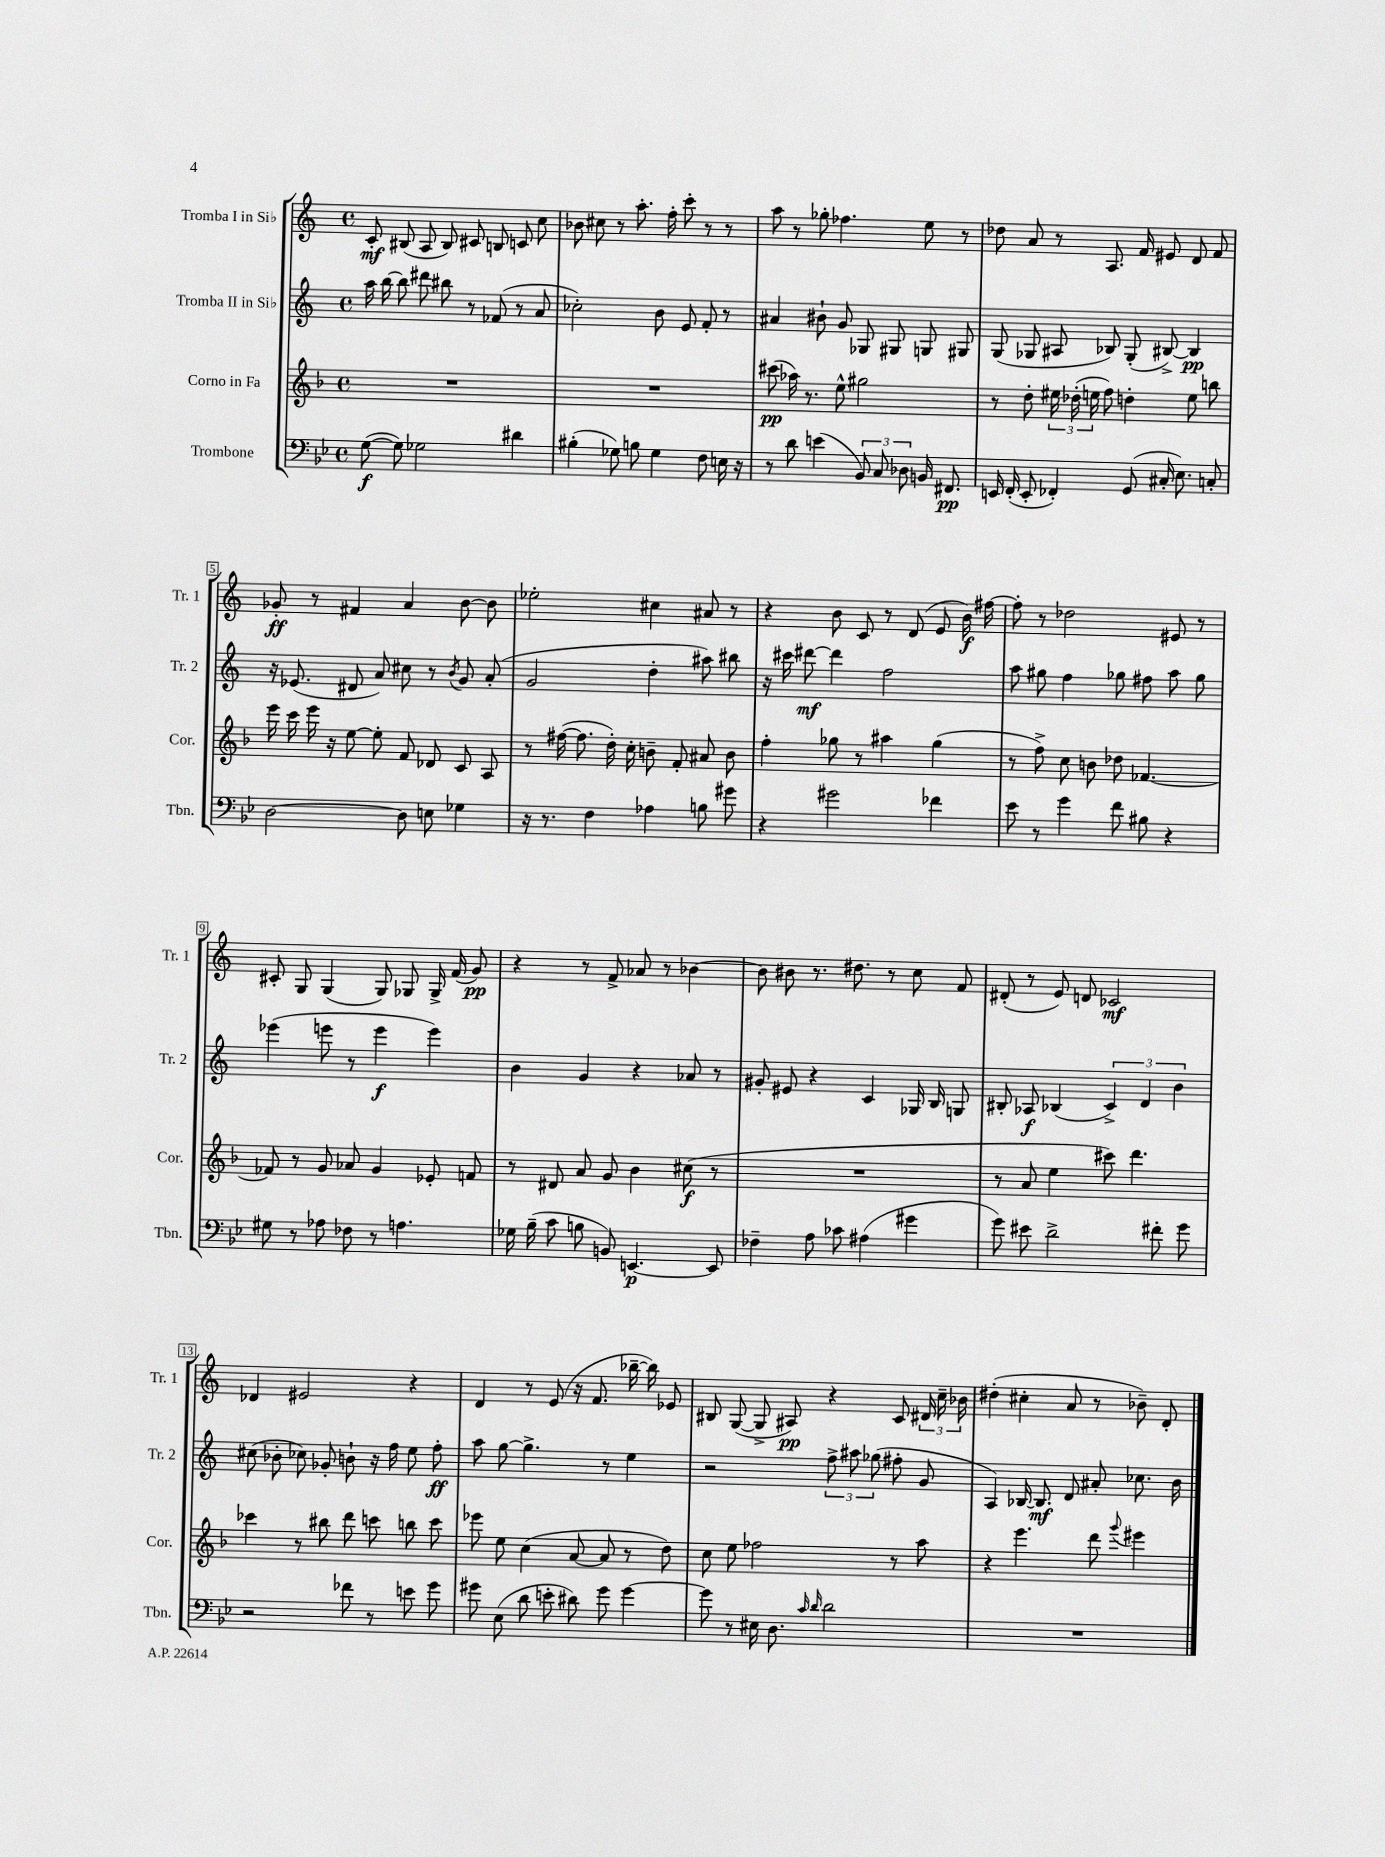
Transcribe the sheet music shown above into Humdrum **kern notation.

**kern	**kern	**kern	**kern
*staff4	*staff3	*staff2	*staff1
*clefF4	*clefG2	*clefG2	*clefG2
*k[b-e-]	*k[b-]	*k[]	*k[]
*M4/4	*M4/4	*M4/4	*M4/4
*met(c)	*met(c)	*met(c)	*met(c)
([8G	1r	16aa	8c'
.	.	[16bb	.
8G])	.	8bb]	(8B#
2G-	.	8ddd#	8A
.	.	8bb#	8B#)
.	.	8r	8c#
.	.	(8f-	8B
4d#	.	8r	8c
.	.	8a	8cc
=	=	=	=
(4B#'	1r	2cc-')	8b-
.	.	.	8cc#
8G-)	.	.	8r
8B	.	.	8.aa'
4G-	.	8b	.
.	.	.	16ff'
.	.	8e	8ccc'
8F	.	8f'	8r
16E	.	8r	8r
16r	.	.	.
=	=	=	=
8r	(8ccc#	4a#	8aa
8d	16aa-)	.	8r
.	8.r	.	.
(4e	.	8b#`	8gg-'
.	8ee^^	8g	4.ff-
12BB-)	2gg#	8G-	.
12C	.	.	.
.	.	8G#	.
12D-	.	.	.
16BB	.	8G	8ee
8.FF#	.	.	.
.	.	8G#	8r
=	=	=	=
16EE	8r	(8G	8dd-
(16FF'	.	.	.
8EE'	8dd'	8G-	8a
4FF-')	24ee#	8A#	8r
.	(24dd-'	.	.
.	24ee	.	.
.	8ff)	8B-)	8.A
(8GG	4dd'	(8G-'	.
.	.	.	16f
16C#'	.	[8B#^)	8e#
8.E-)	.	.	.
.	8ee	4B#]	8d
8C'	8bb	.	8f
=	=	=	=
[2D	16eee	16r	8g-'
.	16ccc	(8.e-	.
.	16eee	.	8r
.	16r	.	.
.	[8ee	8d#	4f#
.	8ee']	8a)	.
8D]	8f	8cc#	4a
8E	8d-	8r	.
.	.	8qb	.
4G-	8c	8g	[8b
.	8A	(8a'	8b]
=	=	=	=
16r	8r	2g	2ee-'
8.r	.	.	.
.	([16ff#	.	.
.	8.ff#]	.	.
4F	.	.	.
.	16dd')	.	.
.	16cc'	.	.
4A-	8b~	4dd'	4cc#
.	8f'	.	.
8B	8a#	8aa#)	8a#
8g#	8b	8bb#	8r
=	=	=	=
4r	4ff'	16r	4r
.	.	16ccc#	.
.	.	[8ddd#	.
2g#	8gg-	4ddd#]	8b
.	8r	.	8c
.	4aa#	2ff	8r
.	.	.	(8d
4f-	(4gg-	.	8e
.	.	.	16b)
.	.	.	[16ff#
=	=	=	=
8e-	8r	8aa	8ff#']
8r	8ff^)	8gg#	8r
4g	8cc	4ff	2dd-
.	8b	.	.
8f	8dd-	8gg-	.
8B#	[4.f-	8ff#	.
4r	.	8aa	8e#
.	.	8gg-	8r
=	=	=	=
8G#	8f-]	(4eee-	8c#'
8r	8r	.	8G
8A-	8g	8eee	(4G
8F-	8a-	8r	.
8r	4g	4eee	8G)
4.A	.	.	8G-
.	8e-'	4eee)	16G-^
.	.	.	(16f
.	8f	.	8g)
=	=	=	=
16G-	8r	4b	4r
(16B-~	.	.	.
8c	8d#	.	.
8B	8a	4g	8r
8BB)	8g	.	8f^
[4.EE	4b-	4r	8a-
.	.	.	8r
.	(8cc#	8a-	[4b-
8EE]	8r	8r	.
=	=	=	=
4F-~	1r	8g#'	8b-]
.	.	8e#	8b#
8A	.	4r	8.r
8c-	.	.	.
.	.	.	8.dd#
(4A#	.	4c	.
.	.	.	8r
4g#	.	16G-	8cc
.	.	16B	.
.	.	8G	8f
=	=	=	=
8g)	8r	8B#'	(8d#'
8e#	8a	8A-	8r
2d^	4ee	(4B-	8e)
.	.	.	8d
.	8ccc#)	6c^)	2c-
.	4.ddd	.	.
.	.	6d	.
8f#'	.	.	.
.	.	6b	.
8g	.	.	.
=	=	=	=
2r	4ccc-	(8cc#	4d-
.	.	8b-'	.
.	8r	8cc-)	2e#
.	8bb#	8g-'	.
8f-	8ddd	8b`	.
8r	8ccc	16r	.
.	.	16ff	.
8e	8bb	8ee	4r
8g	8ccc	8ff'	.
=	=	=	=
8g#	8eee-	8aa	4d
(8E-	8ee	[8gg	.
8d	(4cc	4.gg^]	8r
8e'	.	.	(8e
8d#)	[8a	.	16r
.	.	.	8.f
8g#	8a]	8r	.
[4g#	8r	4ee	[16bb-~
.	.	.	16bb-])
.	8dd)	.	8e-
=	=	=	=
8g#]	8cc	2r	8B#
8r	8ee	.	([8G
16E#	2ff-	.	8G^]
8.D	.	.	.
.	.	.	8A#)
16qqc	.	.	.
16qqd	.	.	.
2d	.	12ff^	4r
.	.	12aa#	.
.	.	(12gg-	.
.	8r	8ff#'	8c
.	8aa	8g	24d#
.	.	.	24cc~
.	.	.	24b-
=	=	=	=
1r	4r	4A)	(4dd#'
.	4.eee	[16B-	4cc#'
.	.	8.B-]	.
.	.	8d	8a
.	8ddd	8a#'	8r
.	8qqggg	.	.
.	4eee#	8.cc-	8b-~)
.	.	.	8d'
.	.	16b	.
==	==	==	==
*-	*-	*-	*-
